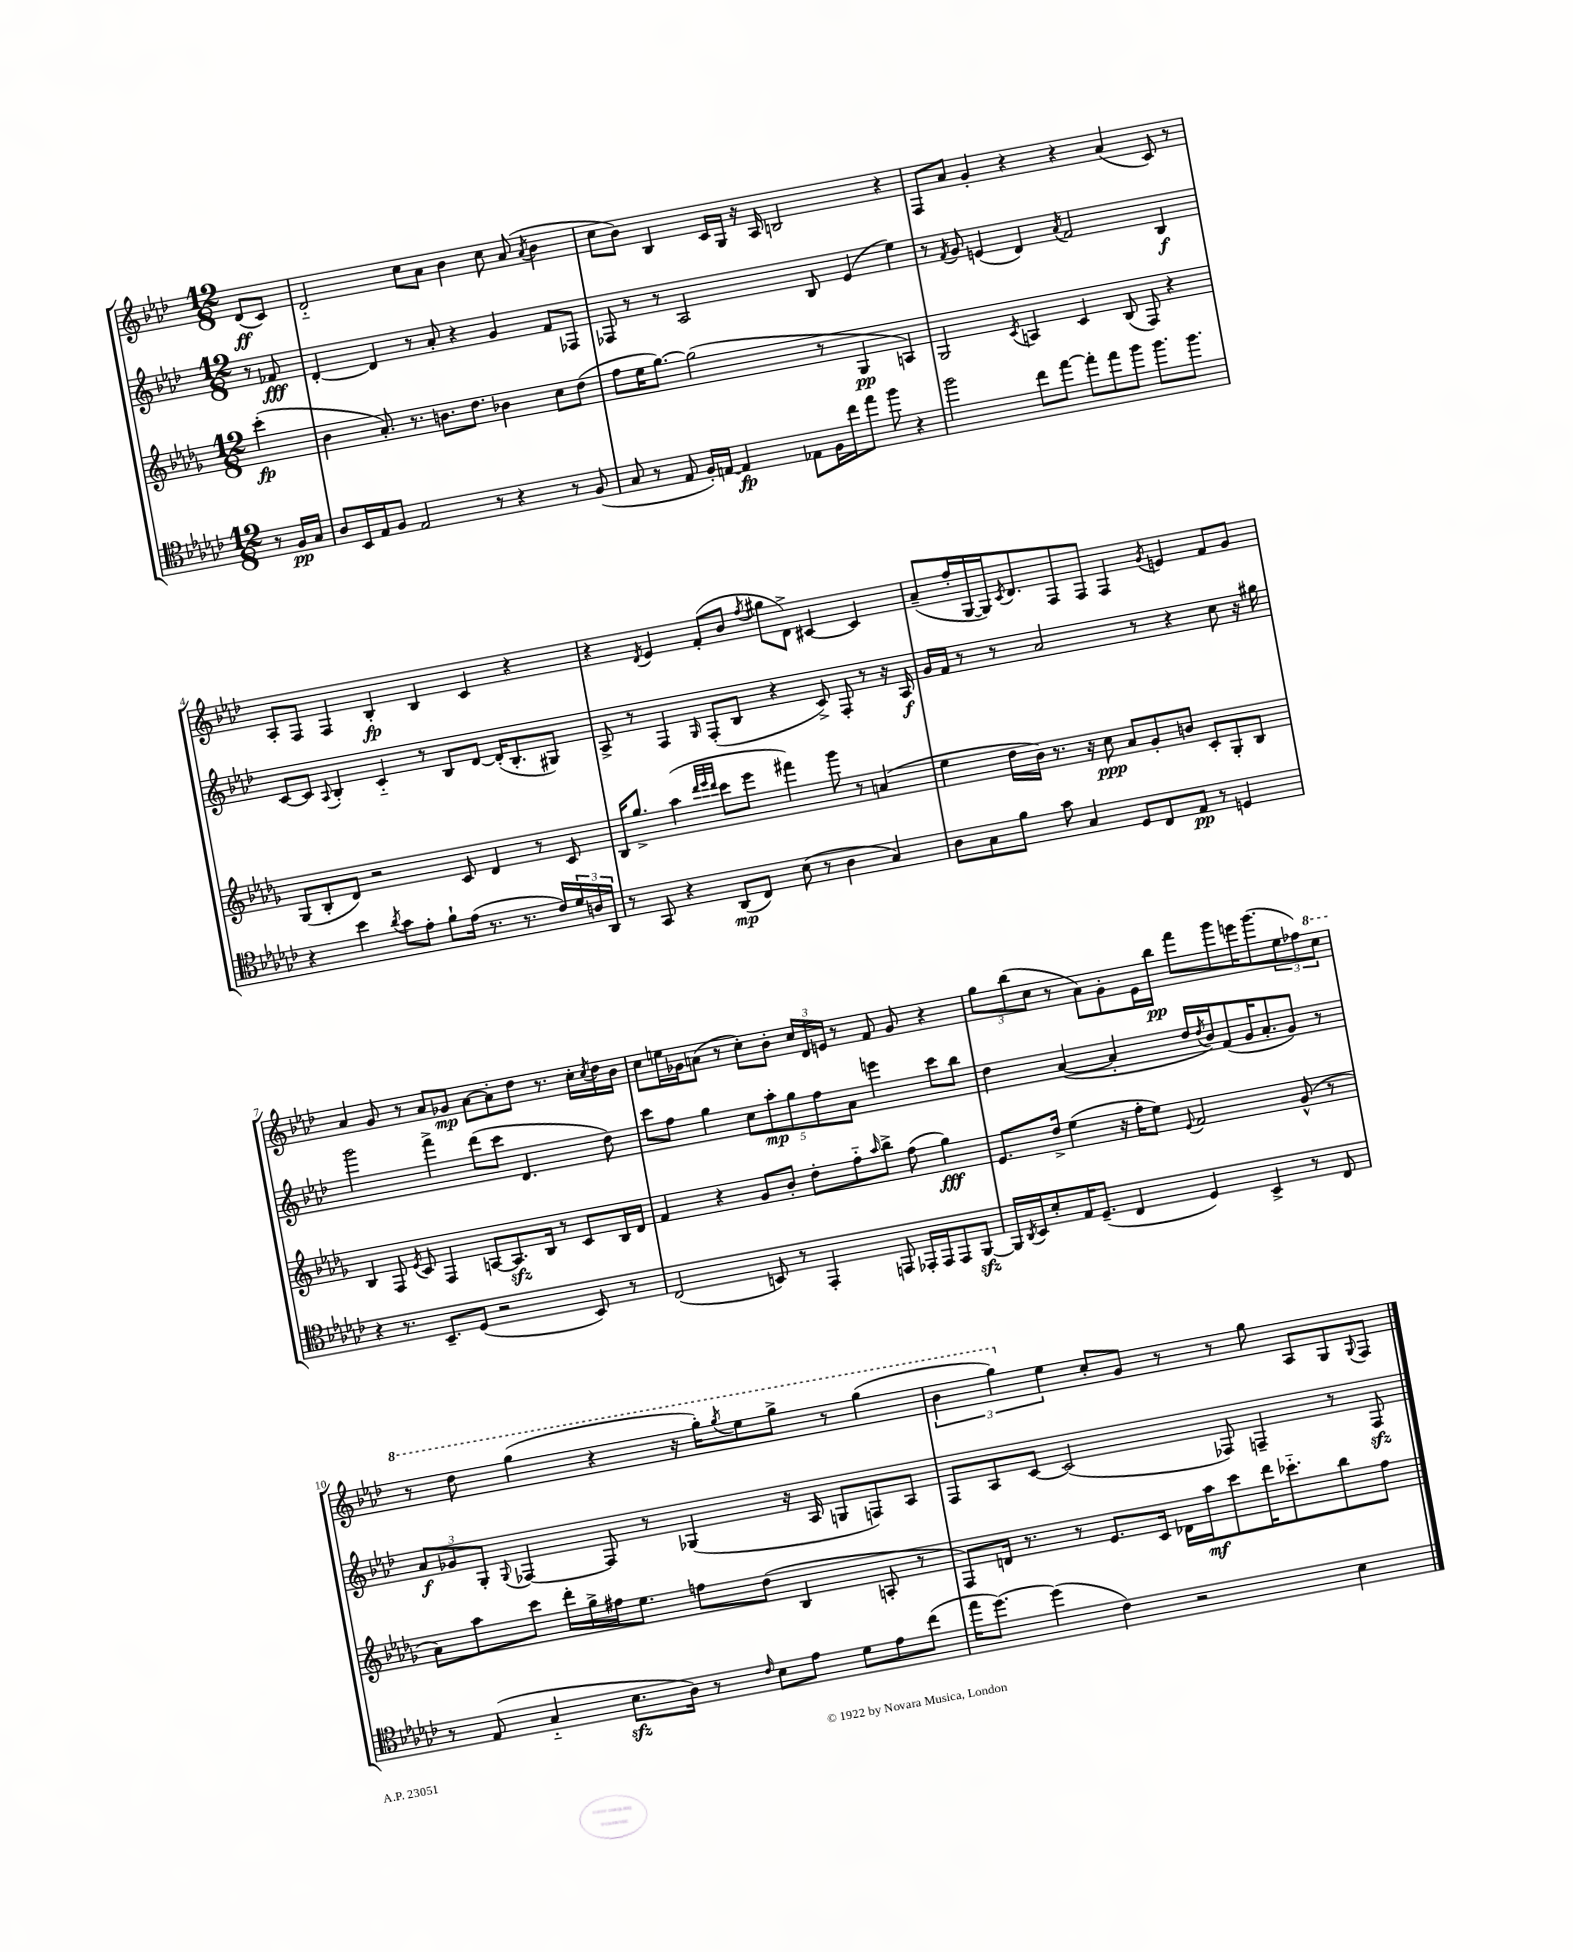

**kern	**kern	**kern	**kern
*staff4	*staff3	*staff2	*staff1
*clefC4	*clefG2	*clefG2	*clefG2
*k[b-e-a-d-g-c-]	*k[b-e-a-d-g-]	*k[b-e-a-d-]	*k[b-e-a-d-]
*M12/8	*M12/8	*M12/8	*M12/8
8r	(4ccc'	8r	(8d-
16F	.	8f-	8c)
16G-	.	.	.
=	=	=	=
8A-	4b-	[4d-'	2d-'~
16BB-	.	.	.
16E-	.	.	.
8F	8.a-')	4d-]	.
2E-	.	.	.
.	8.r	.	.
.	.	8r	8cc
.	8.b	8a-'	8a-
.	.	4r	4b-
.	8.dd-	.	.
8r	.	.	.
4r	4b-	4g	8cc
.	.	.	(8a-
.	.	.	8qa-
8r	8cc	8f	4b-
(8F	(8dd-	8F-	.
=	=	=	=
8G-	8ff	8F-	8cc
8r	16ee-	8r	8b-)
.	[8.gg-)	.	.
8E-	.	8r	4B-
16F')	(2gg-]	2A-	.
[16E	.	.	.
4E]	.	.	16c
.	.	.	16G
.	.	.	16r
.	.	.	16A-
8E-	.	.	2B
16F	8r	8B-	.
16cc-	.	.	.
8ee-	4G-	(4e-	.
8ff	.	.	.
4r	4A)	4ee-)	4r
=	=	=	=
2ff	2G-	8r	8F
.	.	8qf	.
.	.	8g	8a-
.	.	(4e	4g'
.	8qc	.	.
8cc-	4A	4d-)	4r
[8ee-	.	.	.
.	.	8qa-	.
8ee-']	4c	2f	4r
8ee-	.	.	.
8ff	(8B-	.	(4a-
8.ff	8F)	.	.
.	4r	4B-	8c)
8.ff	.	.	.
.	.	.	8r
=	=	=	=
4r	(8G-	[8c	8A-'
.	8B-'	8c]	8F
.	.	8qqA-	.
4b-	8d-)	4B-'	4F
.	2r	.	.
8qa-	.	.	.
8g-	.	4c'~	4B-'
8e-'	.	.	.
8f`	.	8r	4B-
(16e-	8c	8B-	.
8.r	.	.	.
.	4d-	[8d-	4c
8.r	.	(16d-']	.
.	.	8.B-'	.
.	8r	.	4r
16c-)	.	.	.
24d-	8c	8G#)	.
24A	.	.	.
24AA-	.	.	.
=	=	=	=
8r	16B-	8A-^	4r
.	8.gg-^	.	.
8GG-	.	8r	.
.	.	.	8qd-
4r	(4aa-	4F	4e-
.	32qqddd-	.	.
.	32qqeee-	.	.
.	32qqddd-	16qqG	.
(8AA-	8ccc	(8F'	(8f'
8C-)	8eee-	8B-	8b-
.	.	.	8qff
(8B-	4fff#)	4r	8gg#
8r	.	.	8d-^)
4A-	8ggg-	8c^)	[4c#
.	8r	8F'	.
4G-)	(4a	8r	4c#]
.	.	16r	.
.	.	16A-	.
=	=	=	=
8A-	4ee-	16g	(8a-~
.	.	16f	.
8G-	.	8r	16ff'
.	.	.	[16G
8f	16dd-	8r	16G])
.	.	.	8qc
.	16b-)	.	8.d-
8g-	8.r	2a-	.
4G-	.	.	8F
.	16r	.	.
.	8cc	.	8F
8D-	8a-	.	4F
8C-	8g-'	8r	.
.	.	.	8qg
8E-	8b	4r	4e
8r	8c'	.	.
4D	8G-'	8cc	8f
.	8B-	16r	8g
.	.	16gg#	.
=	=	=	=
4r	4B-	2ggg	4a-
8.r	8F	.	8g
.	8qe-	.	.
.	8c	.	8r
8.BB-~	.	.	.
.	4F	4fff^	8a-
(8D-	.	.	8g-
2r	[8A	(8ddd-	[8a-
.	8.A]	8ccc	8a-']
.	.	4.d-	8dd-
.	16B-	.	.
.	8r	.	8.r
8BB-)	8c	.	.
.	.	.	16cc'
.	.	.	8qcc
8r	16B-	8dd-)	16dd-
.	16d-	.	16b-
=	=	=	=
(2C-	4f	8ccc	8cc
.	.	8ff	16ee
.	.	.	16g-
.	4r	4gg	(8a
.	.	.	8r
8BB)	8g-	10cc	8cc')
.	.	10aa-'	.
8r	8b-'	.	8b-'
.	.	10gg	.
4EE-'	8dd-'	.	24cc
.	.	.	24d-
.	.	10ff	.
.	.	.	24e
.	8ff'~	.	8r
.	.	10a-	.
.	16qqaa-	.	.
8EE	8bb-^	4eee	8f
16EE-'	(8ff	.	8g-
16EE-	.	.	.
8EE-	4gg-)	8ccc	4r
[8FF	.	8bb-	.
=	=	=	=
16FF]	8.e-	4dd-	12gg
8qAA-	.	.	.
16BB-	.	.	.
.	.	.	(12bb-
8B-'	.	.	.
.	.	.	12cc
.	16dd-^	.	.
16E-	(4ee-	([4a-	8r
(8.D-~	.	.	.
.	.	.	8a-)
4C-	16r	4a-']	8g'
.	16ff'	.	.
.	8ee-)	.	16e-
.	.	.	16bb-
.	8qqe-	.	.
4D-)	2f	16dd-	8fff
.	.	8qdd-	.
.	.	16b-)	.
.	.	(8f	8ggg
4BB-^	.	16g	16eee
.	.	8.a-'	(8.ggg
8r	(8g-^^	8g)	12ee-
.	.	.	12ff-)
8C-	8r	8r	.
.	.	.	12ccc
=	=	=	=
8r	8a-)	12a-	8r
.	.	12g-	.
(8E-	8aa-	.	8ddd-
.	.	12G'	.
.	.	8qqG	.
4G-'~	8ccc	[4F-	(4ggg
.	16ddd-'	.	.
.	16gg-^	.	.
8.B-	16ff#	8F-]	4r
.	8.ee-	.	.
.	.	8r	.
16A-)	.	.	.
8r	8ff	(4G-	16r
.	.	.	16ggg')
16qqc-	.	.	8qggg
8B-	(8dd-	.	8eee-
8e-	4B-	16r	8ggg^
.	.	16A-	.
8d-	.	8G	8r
8e-	8A'	8F)	(4ggg
(8cc-	8r	8A-	.
=	=	=	=
16ee-	8F)	8F	6bb-
[8.dd-)	.	.	.
.	16d	8A-	.
.	.	.	6ggg)
.	8.r	.	.
(4dd-]	.	[8c	.
.	.	.	6ee-
.	8r	(2c]	.
4c-)	8.e-	.	8cc'
.	.	.	8g
.	16c	.	.
2r	16d-	.	8r
.	16aa-	.	.
.	8ccc	8F-)	8r
.	16ddd-	4F~	8gg
.	8.ccc-'~	.	.
.	.	.	8A-
4B-	8bb-	8r	8G
.	.	.	8qqG
.	8ff	8F	8F
==	==	==	==
*-	*-	*-	*-
